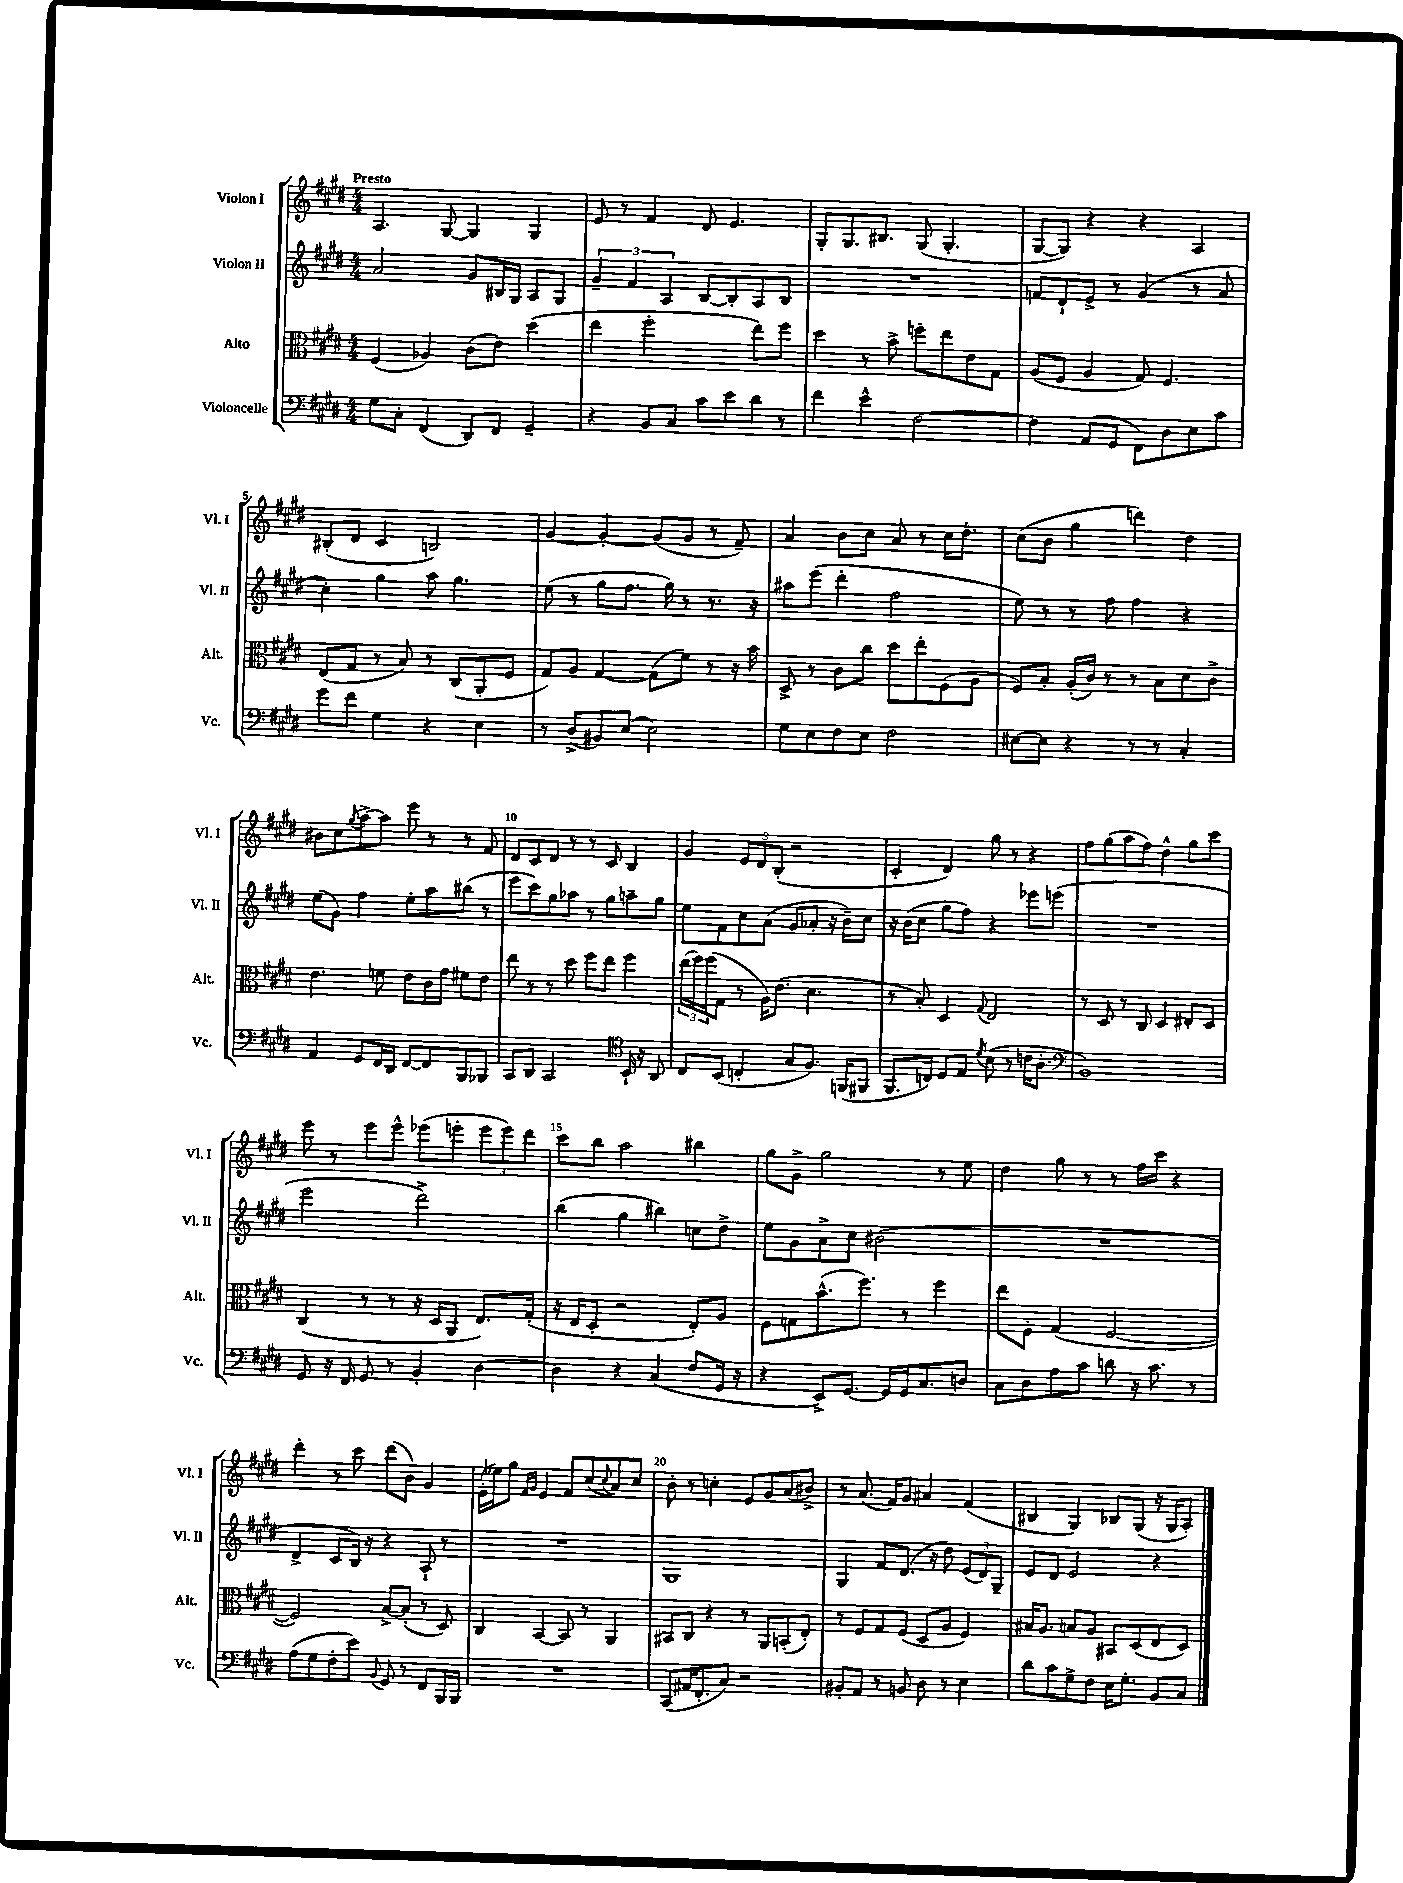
<<
\new StaffGroup <<
\new Staff = "s0" \with { instrumentName = "Violon I" shortInstrumentName = "Vl. I" } {
    \clef treble \key e \major \numericTimeSignature \time 4/4 \tempo "Presto"
    a4. gis8~ gis4 gis4 |
    e'8 r8 fis'4 dis'8 e'4. |
    gis8-. gis8. bis8. gis8( gis4.-. |
    gis8~ gis8) r4 r4 a4 |
    bis8-.( dis'8 cis'4 b2) |
    gis'4~ gis'4~-. gis'8( gis'8 r8 fis'8--) |
    a'4 b'8 cis''8 a'8 r8 cis''16 dis''8.-. |
    cis''8( b'8 gis''4 d'''4) dis''4 |
    bis'8 cis''8 \acciaccatura { gis''8 } a''8~-> a''8 e'''8 r8 r8 fis'8 |
    dis'8 cis'8 dis'8 r8 r8 cis'8 b4 |
    gis'4 \tuplet 3/2 { e'8 dis'8 b8-.( } r2 |
    cis'4-. dis'4) gis''8 r8 r4 |
    fis''8 gis''8( a''8 fis''8) dis''4-^ gis''8 cis'''8 |
    e'''8 r8 e'''8 e'''8-^ ees'''8( e'''8-. \tuplet 3/2 { e'''8 e'''8) dis'''8 } |
    cis'''8 b''8 a''2 bis''4 |
    gis''8 gis'8-> gis''2 r8 e''8 |
    dis''4 gis''8 r8 r8 fis''16 cis'''16 r4 |
    dis'''4-. r8 cis'''8 dis'''8( b'8) gis'4 |
    e'16-.( ees''16) gis''8 \grace { fis'16 gis'16 } e'4 fis'8 cis''8( \appoggiatura { cis''8 } a'8) cis''8 |
    b'8-. r8 c''4-. e'8 gis'8 a'8( bis'8->) |
    r8 a'8.( fis'16) gis'8 ais'4 fis'4( |
    bis4 gis4) bes8 gis8( r16 gis16 a8-.) \bar "|." |
}
\new Staff = "s1" \with { instrumentName = "Violon II" shortInstrumentName = "Vl. II" } {
    \clef treble \key e \major \numericTimeSignature \time 4/4
    a'2 gis'8 bis16 gis16 a8 gis8 |
    \tuplet 3/2 { gis'4-- fis'4 a4 } b8~ b8-. a8 b8 |
    R1 |
    f'8 dis'8-! e'8-> r8 gis'4( r8 a'8 |
    cis''4-.) gis''4 a''8 gis''4. |
    e''8( r8 gis''8 fis''8. gis''16) r8 r8. r16 |
    ais''8 e'''8( dis'''4-. fis''2 |
    e''8) r8 r8 fis''8 fis''4 r4 |
    e''8( gis'8) fis''4 e''8-. a''8 bis''8( r8 |
    e'''8 cis'''8) gis''8 aes''8 r8 gis''8 a''8-- gis''8 |
    e''8 fis'8 cis''8 a'8( gis'8 aes'8-. r16 b'16--) cis''8 |
    r16 b'16( cis''8 gis''8 fis''8) r4 ees'''8 e'''8( |
    R1 |
    e'''2 dis'''2->) |
    b''4( gis''4 bis''4) c''8 dis''8-> |
    e''8 gis'8 a'8-> cis''8 bis'2( |
    R1 |
    dis'4-> cis'8 b16) r16 r4 a8-! r8 |
    R1 |
    gis1 |
    gis4 fis'8 dis'8.( r16 dis''8) \tuplet 3/2 { e'8( dis'8) gis8-- } |
    e'8 dis'8 e'2 r4 \bar "|." |
}
\new Staff = "s2" \with { instrumentName = "Alto" shortInstrumentName = "Alt." } {
    \clef alto \key e \major \numericTimeSignature \time 4/4
    fis4( aes4) cis'8( e'8) dis''4( |
    e''4 fis''2-. e''8) fis''8 |
    dis''4 r8 b'8-> f''8-. e''8 e'8 gis8 |
    a8( fis8 a4 gis8) fis4. |
    e8( gis8 r8 b8) r8 cis8( a,8-. fis8 |
    gis8) a8 gis4~ gis8( fis'8) r8 r16 b'16 |
    dis8-> r8 cis'8 cis''8 dis''8 e''8-. fis8( a8 |
    fis8) b8-. a16-.( cis'16) r8 r8 b8 dis'8 cis'8-> |
    e'4. f'8 e'8 cis'16 gis'16 fis'8 e'8 |
    e''8 r8 r8 dis''8 fis''8 e''8 fis''4 |
    \tuplet 3/2 { e''16( fis''16) fis''16( } gis8 r8 a16) e'8.( dis'4. |
    r8 b8-.) dis4 \appoggiatura { gis8 } e2 |
    r8 dis8 r8 cis8 dis4 eis8-. dis8 |
    cis4( r8 r8 r16 dis16 a,8 e8.) gis16-.( |
    r16 e16 dis8-. r2 e8-.) a8 |
    fis8 g8 b'8.-^( fis''8.) r8 fis''4 |
    e''8 fis8-. gis4( fis2~ |
    fis2) b8~-> b8-.( r8 dis8) |
    cis4 b,4~ b,8 r8 a,4 |
    bis,8 cis8 r4 r8 a,8 b,8-.( e8-.) |
    r8 fis8 gis8 fis8( dis8 a8 fis4) |
    bis16 a8. b8 a8 bis,8 dis8( e8 dis8) \bar "|." |
}
\new Staff = "s3" \with { instrumentName = "Violoncelle" shortInstrumentName = "Vc." } {
    \clef bass \key e \major \numericTimeSignature \time 4/4
    gis8 cis8-. fis,4( dis,8) fis,8 gis,4-- |
    r4 b,8 cis8 cis'8 e'8 dis'8 r8 |
    fis'4 e'4-^ fis2~ |
    fis4 a,8( gis,8 fis,8) dis8 e8 cis'8 |
    gis'8 fis'8 gis4 r4 e4 |
    r8 dis8->( bis,8) e8( e2) |
    gis8 e8 fis8 e8 fis2 |
    eis8~ eis8 r4 r8 r8 cis4-. |
    a,4 gis,8 fis,16 dis,16 fis,8~ fis,8 b,,8 bes,,8 |
    cis,8 dis,8 cis,2 \clef tenor b,16-! r16 a,8 |
    cis8 b,8( c4-. gis8 fis8.) f,16( fis,8 |
    fis,8. c16) dis8 e8 \acciaccatura { dis'8 } b8( r8 c'16 a8.-. |
    \clef bass b,1) |
    gis,8 r16 fis,16 gis,8 r8 b,4-. dis4~ |
    dis4 r4 cis4( fis8 gis,16 r16 |
    r4 e,8->) gis,8.~ gis,16 gis,16 cis8. d8 |
    cis8 dis8 a8 cis'8 d'8 r16 cis'8. r8 |
    a8( gis8 fis8-. e'8) \appoggiatura { b,8 } gis,8 r8 fis,8 b,,16 b,,16 |
    R1 |
    cis,8( ais,16 fis,8.-. cis8) r2 |
    bis,8-. a,8 r8 b,8 dis8 r8 e4 |
    dis'8 cis'8 gis8-> fis8 e16 gis8.-. b,8 cis8 \bar "|." |
}
>>
>>
\layout { \context { \Score \override BarNumber.break-visibility = ##(#f #t #t) barNumberVisibility = #(every-nth-bar-number-visible 5) } }
